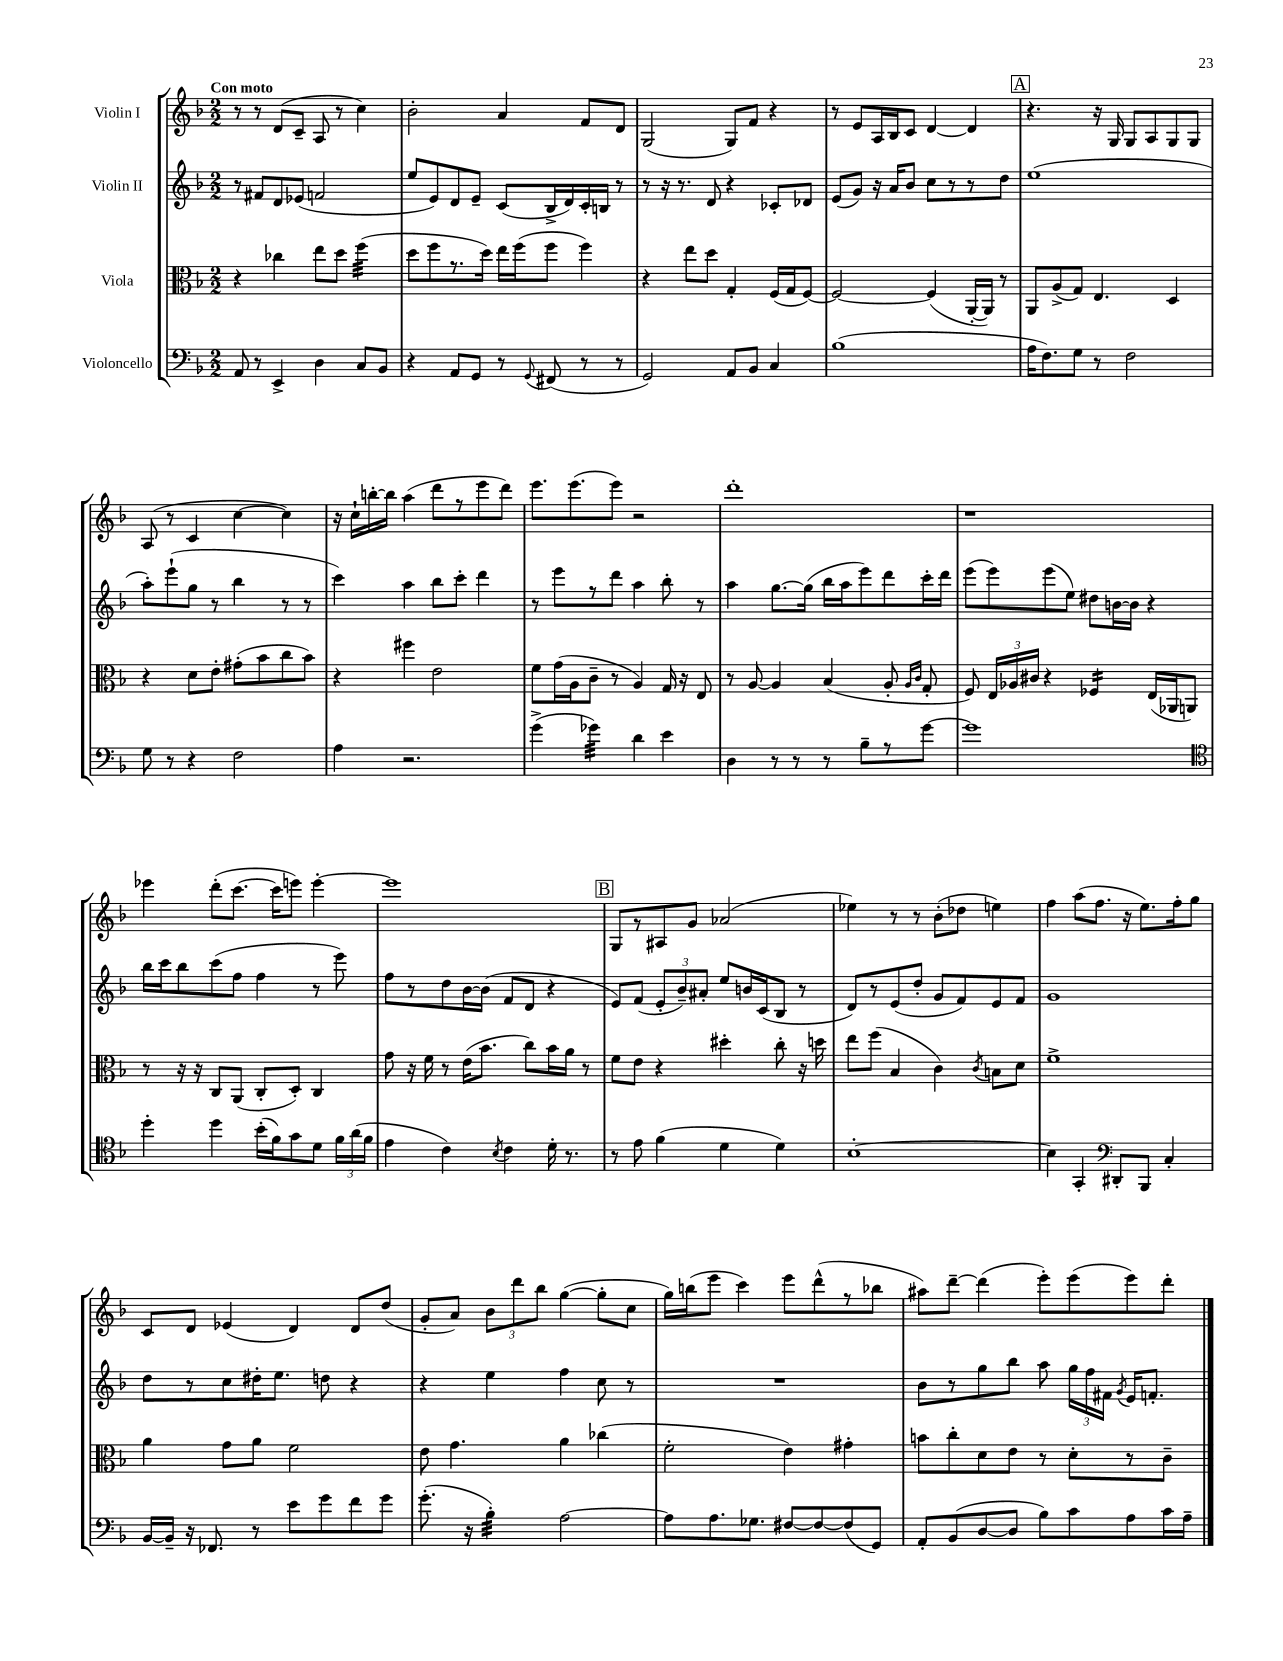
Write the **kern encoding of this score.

**kern	**kern	**kern	**kern
*staff4	*staff3	*staff2	*staff1
*clefF4	*clefC3	*clefG2	*clefG2
*k[b-]	*k[b-]	*k[b-]	*k[b-]
*M2/2	*M2/2	*M2/2	*M2/2
8AA	4r	8r	8r
8r	.	8f#	8r
4EE^	4cc-	8d	(8d
.	.	(8e-	8c~
4D	8ee	2f	8A
.	8dd	.	8r
8C	(4ff	.	4cc)
8BB-	.	.	.
=	=	=	=
4r	8dd	8ee	2b-'
.	8ff	8e)	.
8AA	8.r	8d	.
8GG	.	8e~	.
.	16dd)	.	.
8r	16ee	(8c	4a
.	(16ff	.	.
8qqGG	.	.	.
(8FF#	8ff	16B-^	.
.	.	16d)	.
8r	4ff)	16c'	8f
.	.	16B	.
8r	.	8r	8d
=	=	=	=
2GG)	4r	8r	(2G
.	.	16r	.
.	.	8.r	.
.	8ee	.	.
.	8dd	8d	.
8AA	4G'	4r	8G)
8BB-	.	.	8f
4C	(16F	8c-'	4r
.	16G	.	.
.	[8F)	8d-	.
=	=	=	=
(1B-	2F_	(8e	8r
.	.	8g)	8e
.	.	16r	16A
.	.	16a	16B-
.	.	8b-	8c
.	(4F]	8cc	[4d
.	.	8r	.
.	[16AA'	8r	4d]
.	16AA])	.	.
.	8r	8dd	.
=	=	=	=
16A	8AA	(1ee	4.r
8.F)	.	.	.
.	(8A^	.	.
8G	8G)	.	.
8r	4.E	.	16r
.	.	.	16G
2F	.	.	8G
.	.	.	8A
.	4D	.	8G
.	.	.	8G
=	=	=	=
8G	4r	8aa')	(8A
8r	.	(8eee`	8r
4r	8d	8gg	4c
.	8e'	8r	.
2F	(8g#'	4bb-	[4cc
.	8b-	.	.
.	8cc	8r	4cc])
.	8b-)	8r	.
=	=	=	=
4A	4r	4ccc)	16r
.	.	.	16cc`
.	.	.	[16bb'
.	.	.	16bb]
2.r	4ff#	4aa	(4aa
.	2e	8bb-	8ddd
.	.	8ccc'	8r
.	.	4ddd	8eee
.	.	.	8ddd)
=	=	=	=
(4g^	8f	8r	8.eee
.	(16g	8eee	.
.	16A	.	(8.eee
4g-)	8c~	8r	.
.	8r	8ddd	8eee)
4d	4A)	4aa	2r
4e	16G	8bb-'	.
.	16r	.	.
.	8E	8r	.
=	=	=	=
4D	8r	4aa	1ddd'
.	[8A	.	.
8r	4A]	[8.gg	.
8r	.	.	.
.	.	(16gg]	.
8r	(4B-	16bb-	.
.	.	16aa	.
8B-~	.	8eee)	.
8r	8A'	8ddd	.
.	16qqA	.	.
.	16qqc	.	.
[8g	8G'	16ccc'	.
.	.	16ddd	.
=	=	=	=
1g]	8F)	(8eee	1r
.	24E	8eee)	.
.	24A-	.	.
.	24c#	.	.
.	4r	(8eee	.
.	.	8ee)	.
.	4F-	8dd#	.
.	.	[16b	.
.	.	16b]	.
.	(16E	4r	.
.	16AA-	.	.
.	8AA)	.	.
=	=	=	=
*clefC4	*	*	*
4dd'	8r	16bb-	4eee-
.	.	16ccc	.
.	16r	8bb-	.
.	16r	.	.
4dd	8C	(8ccc	(8ddd'
.	(8AA	8ff	[8.ccc
(16b-'	8C'	4ff	.
16f)	.	.	16ccc]
8g	8D')	.	8eee)
8d	4C	8r	[4eee'
24f	.	8eee)	.
(24a	.	.	.
24f	.	.	.
=	=	=	=
4e	8g	8ff	1eee]
.	16r	8r	.
.	16f	.	.
4c)	8r	8dd	.
.	(16e	[16b-	.
.	8.b-	(16b-]	.
8qB-	.	.	.
4c	.	8f	.
.	8cc)	8d	.
16d'	16b-	4r	.
8.r	16a	.	.
.	8r	.	.
=	=	=	=
8r	8f	8e)	8G
8e	8e	(8f	8r
(4f	4r	12e'	8A#
.	.	12b-~)	.
.	.	.	8g
.	.	12a#'	.
4d	4dd#'	8ee	(2a-
.	.	16b	.
.	.	(16c	.
4d)	8cc'	8B-	.
.	16r	8r	.
.	16dd	.	.
=	=	=	=
[1B-'	8ee	8d)	4ee-)
.	(8ff	8r	.
.	4B-	(8e	8r
.	.	8dd'	8r
.	4c)	8g	(8b-'
.	.	8f)	8dd-
.	8qc	.	.
.	8B	8e	4ee)
.	8d	8f	.
=	=	=	=
4B-]	1f^	1g	4ff
4GG'	.	.	(8aa
.	.	.	8.ff
*clefF4	*	*	*
8DD#'	.	.	.
.	.	.	16r
8BBB-	.	.	8.ee)
4C'	.	.	.
.	.	.	16ff'
.	.	.	8gg
=	=	=	=
[16BB-	4a	8dd	8c
16BB-~]	.	.	.
16r	.	8r	8d
8.FF-	.	.	.
.	8g	8cc	(4e-
8r	8a	16dd#'	.
.	.	8.ee	.
8e	2f	.	4d)
8g	.	8dd	.
8f	.	4r	8d
8g	.	.	(8dd
=	=	=	=
(8.g'	8e	4r	8g'
.	4.g	.	8a)
16r	.	.	.
4B-')	.	4ee	12b-
.	.	.	12ddd
.	.	.	12bb-
[2A	4a	4ff	([4gg
.	(4cc-	8cc	8gg']
.	.	8r	8cc
=	=	=	=
8A]	2f'	1r	16gg)
.	.	.	(16bb
8.A	.	.	8eee
.	.	.	4ccc)
8.G-	.	.	.
[8F#	4e)	.	8eee
8F#_	.	.	(8ddd^^
(8F#]	4g#'	.	8r
8GG)	.	.	8bb-
=	=	=	=
8AA'	8b	8b-	8aa#)
(8BB-	8cc'	8r	[8ddd~
[8D	8d	8gg	(4ddd]
8D]	8e	8bb-	.
8B-)	8r	8aa	8eee')
8c	8d'	24gg	(8eee
.	.	24ff	.
.	.	24f#	.
.	.	8qg	.
8A	8r	16e	8eee)
.	.	8.f'	.
16c	8c~	.	8ddd'
16A~	.	.	.
==	==	==	==
*-	*-	*-	*-
